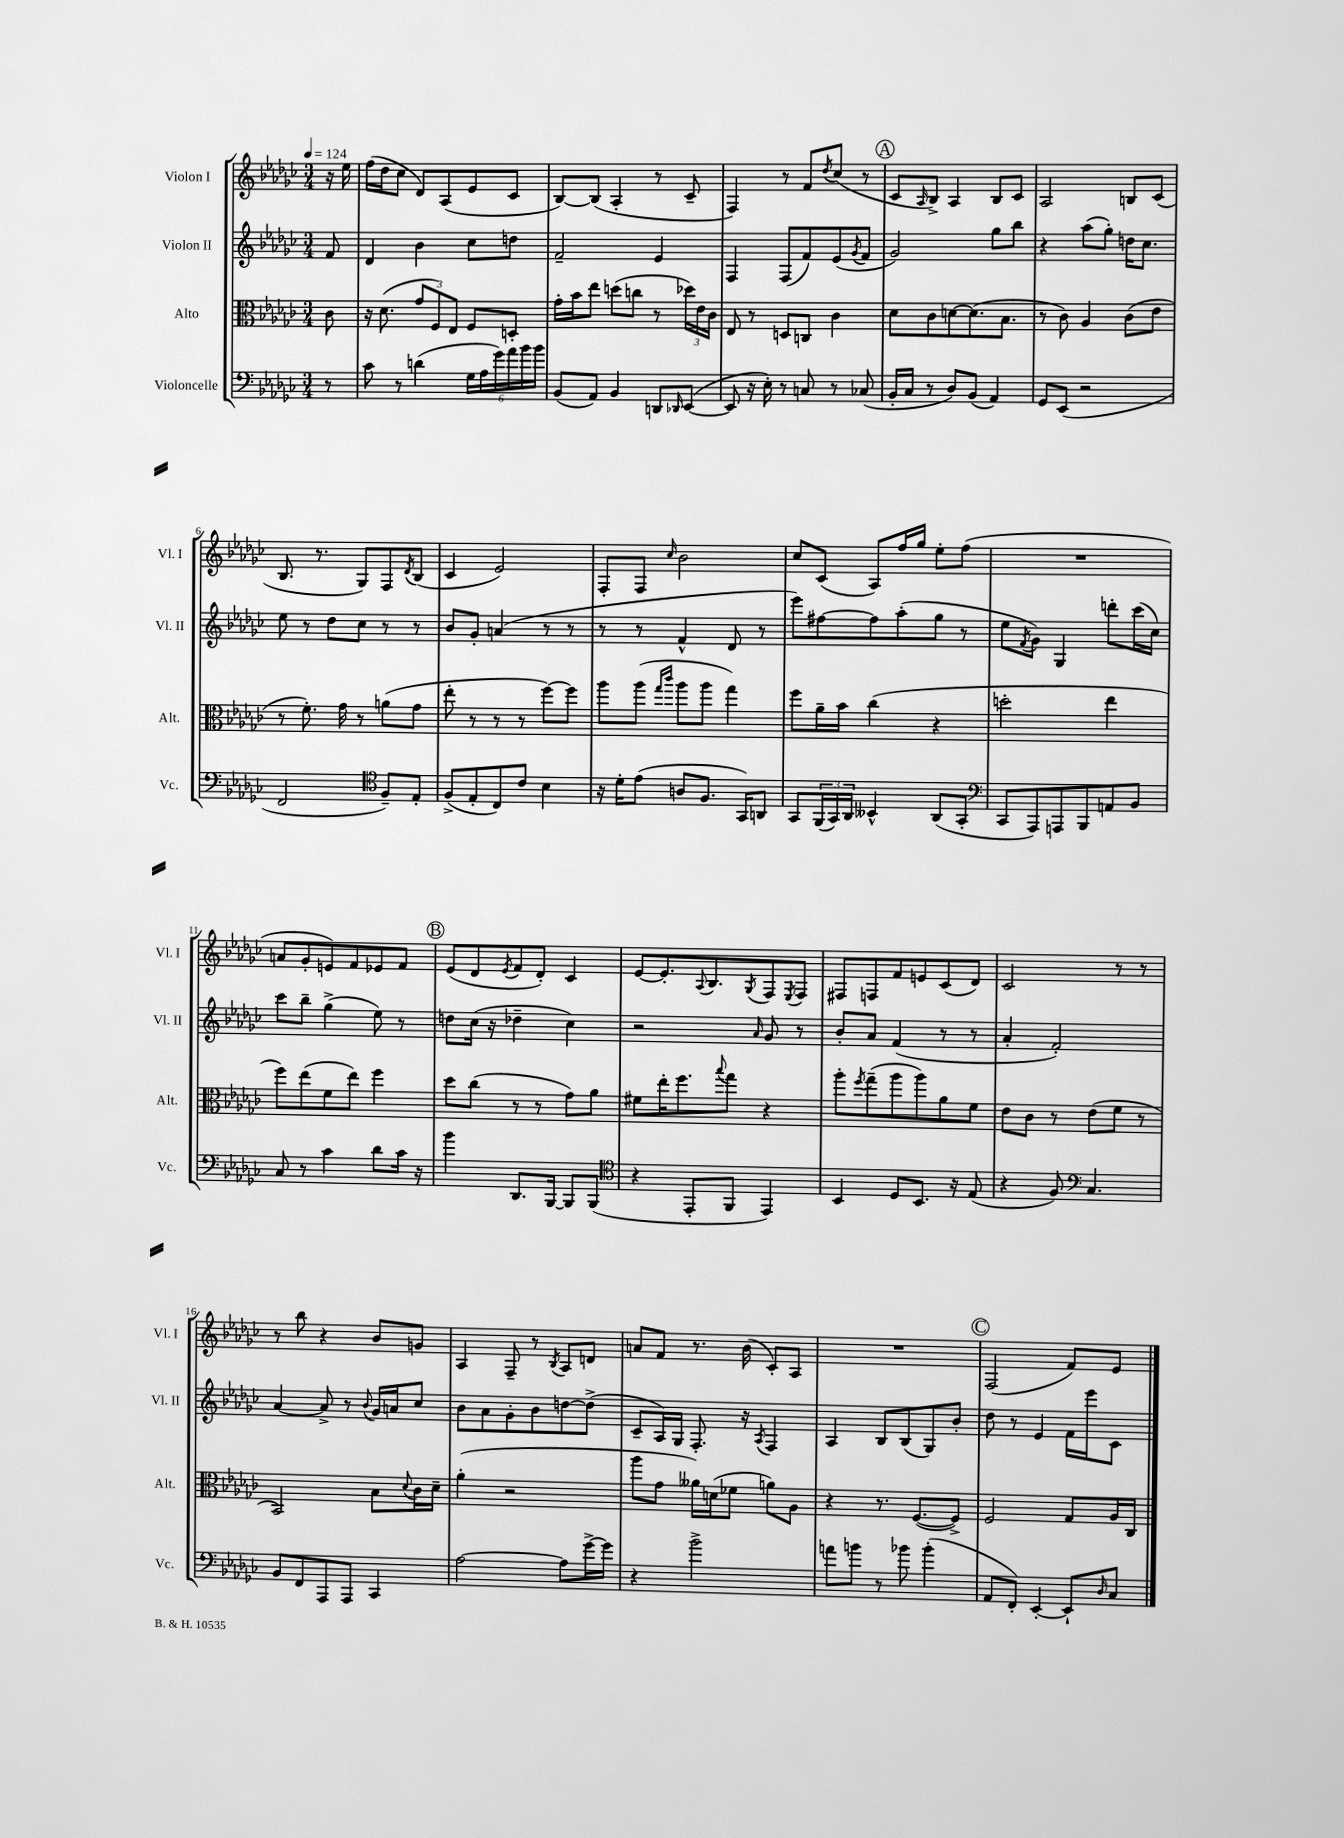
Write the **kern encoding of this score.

**kern	**kern	**kern	**kern
*staff4	*staff3	*staff2	*staff1
*clefF4	*clefC3	*clefG2	*clefG2
*k[b-e-a-d-g-c-]	*k[b-e-a-d-g-c-]	*k[b-e-a-d-g-c-]	*k[b-e-a-d-g-c-]
*M3/4	*M3/4	*M3/4	*M3/4
*MM124	*MM124	*MM124	*MM124
8r	8c-	8f	16r
.	.	.	16ee-
=	=	=	=
8c-	16r	4d-	(16ff
.	(8.d-	.	16dd-
8r	.	.	8cc-
(4d	12g-	4b-	8d-)
.	12F)	.	.
.	.	.	(8A-
.	12E-	.	.
24G-	8F	8cc-	8e-
24A-	.	.	.
24g-)	.	.	.
24a-	8D'	8dd	8c-
24b-	.	.	.
24b-	.	.	.
=	=	=	=
(8BB-	16g-'	2f~	[8B-)
.	16b-	.	.
8AA-)	8ee-	.	(8B-]
4BB-	(8dd	.	4A-'
.	8cc	.	.
8DD	8r	4e-	8r
16qqDD-	.	.	.
([8EE-	24dd-)	.	8c-~
.	24e-	.	.
.	24c-	.	.
=	=	=	=
8EE-]	8E-	4F	4F)
16r	8r	.	.
16E-')	.	.	.
8r	8D	(8F	8r
8C	8C	8f)	8f
.	.	.	8qdd-
8r	4c-	(8e-	(8cc-
.	.	8qg-	.
(8C-	.	8f	8r
=	=	=	=
16BB-'	8d-	2g-)	8c-
16C-	.	.	.
.	.	.	16qqA-
8r	8c-	.	8B-^)
8D-)	[8d	.	4A-
(8BB-	(8.d]	.	.
4AA-)	.	8gg-	8B-
.	8.B-	.	.
.	.	8bb-	8c-
=	=	=	=
8GG-	8r	4r	2A-
(8EE-	8c-)	.	.
2r	4A-	(8aa-	.
.	.	8gg-')	.
.	(8c-	16dd	8B
.	.	8.cc-	.
.	8e-	.	(8c-
=	=	=	=
2FF	8r	8ee-	8.B-
.	8.f')	8r	.
.	.	.	8.r
.	.	8dd-	.
.	16g-	.	.
.	8r	8cc-	8G-)
*clefC4	*	*	*
8F~)	(8a	8r	8F
.	.	.	8qd-
8E-'	8g-	8r	(8B-
=	=	=	=
(8F^	8ee-'	8b-	4c-
8E-'	8r	8g-'	.
8C-)	8r	(4a	2e-)
8c-	8r	.	.
4B-	[8ff)	8r	.
.	8ff]	8r	.
=	=	=	=
16r	8aa-	8r	8F'
16d-'	.	.	.
(8e-	(8aa-	8r	8F
.	16qqgg-	.	.
.	16qqccc-	.	16qqcc-
8A	8aa-	4f^^	2b-
8.F	8aa-	.	.
.	4gg-)	8d-	.
16GG-)	.	.	.
8AA	.	8r	.
=	=	=	=
8GG-	8ff	8eee-)	8cc-
(24FF	16a-~	[8ff#	(8c-
24GG-)	.	.	.
.	16b-	.	.
24AA-	.	.	.
4BB--^^	(4cc-	8ff#]	8A-)
.	.	(8aa-'	16ff
.	.	.	16gg-
(8AA-	4r	8gg-	8ee-'
8GG-'	.	8r	(8ff
=	=	=	=
*clefF4	*	*	*
8CC-	2dd'	8ee-	2.r
.	.	8qf	.
8AAA-)	.	8g-)	.
8AAA	.	4G-	.
8BBB-	.	.	.
8AA	4ee-	8ddd'	.
8BB-	.	(16ccc-	.
.	.	16cc-)	.
=	=	=	=
8C-	8ff)	8ccc-	8a
8r	(8ee-	8bb-~	8g-'
4c-	8f	(4gg-^	8e)
.	8ee-)	.	8f
8d-	4ff	8ee-)	8e-
16c-	.	8r	8f
16r	.	.	.
=	=	=	=
4b-	8dd-	8dd	(8e-
.	(8cc-	(16cc-	8d-
.	.	16r	.
.	.	.	8qe-
8.DD-	8r	4dd-~	8f
.	8r	.	8d-')
[16BBB-	.	.	.
8BBB-]	8g-)	4cc-)	4c-
(8BBB-	8a-	.	.
=	=	=	=
*clefC4	*	*	*
4r	8f#	2r	[8e-
.	16ee-'	.	8.e-']
.	8.ff	.	.
8EE-'	.	.	.
.	.	.	8qqA-
.	.	.	8.B-
.	8qqbb-	.	.
8FF	8gg-	.	.
.	.	16qqa-	8qG-
4EE-)	4r	8g-	8F
.	.	.	8qE-
.	.	8r	8F
=	=	=	=
4BB-	8aa-'	8b-'	8F#
.	8qff	.	.
.	(8gg-~	8a-	8F
8D-	8aa-	(4f	8f
8.BB-	8aa-)	.	8e
.	8a-	8r	(8c-
16r	.	.	.
(8E-	8f	8r	8d-)
=	=	=	=
4r	8e-	4a-'	2c-
.	8c-	.	.
8F)	8r	2f')	.
*clefF4	*	*	*
4.C-	(8e-	.	.
.	8f	.	8r
.	8r	.	8r
=	=	=	=
8BB-	2BB-)	[4a-	8r
8FF	.	.	8bb-
8AAA-	.	8a-^]	4r
8AAA-	.	8r	.
.	.	8qqb-	.
4CC-	8B-	16g-	8b-
.	.	16a	.
.	8qqd-	.	.
.	16c-	8cc-	8g
.	16d-~	.	.
=	=	=	=
[2A-	(4a-'	8b-	4A-
.	.	8a-	.
.	2r	8g-'	8F~
.	.	8b-	8r
.	.	.	8qB-
8A-]	.	[8dd	8A-
[16g-^	.	(8dd^]	8d
16g-]	.	.	.
=	=	=	=
4r	8aa-	8c-~	8a
.	8g-	16A-)	8f
.	.	16G-	.
2b-^	16a--)	8.F'	8.r
.	(16d	.	.
.	8f-	.	.
.	.	16r	(16b-
.	.	8qA-	.
.	8a)	4F	8c-')
.	8A-	.	8A-
=	=	=	=
8a	4r	4A-	2.r
8b	.	.	.
8r	8.r	8B-	.
8b-	.	(8B-	.
.	([8.F	.	.
(4b-'	.	8G-)	.
.	8F^])	8b-'	.
=	=	=	=
8AA-	2F	8dd-	(2F
8FF')	.	8r	.
[4EE-'	.	4e-	.
8EE-`]	8G-	16f	8f)
.	.	16eee-	.
16qqD-	.	.	.
8C-	16A-	8c-	8e-
.	16C-	.	.
==	==	==	==
*-	*-	*-	*-
